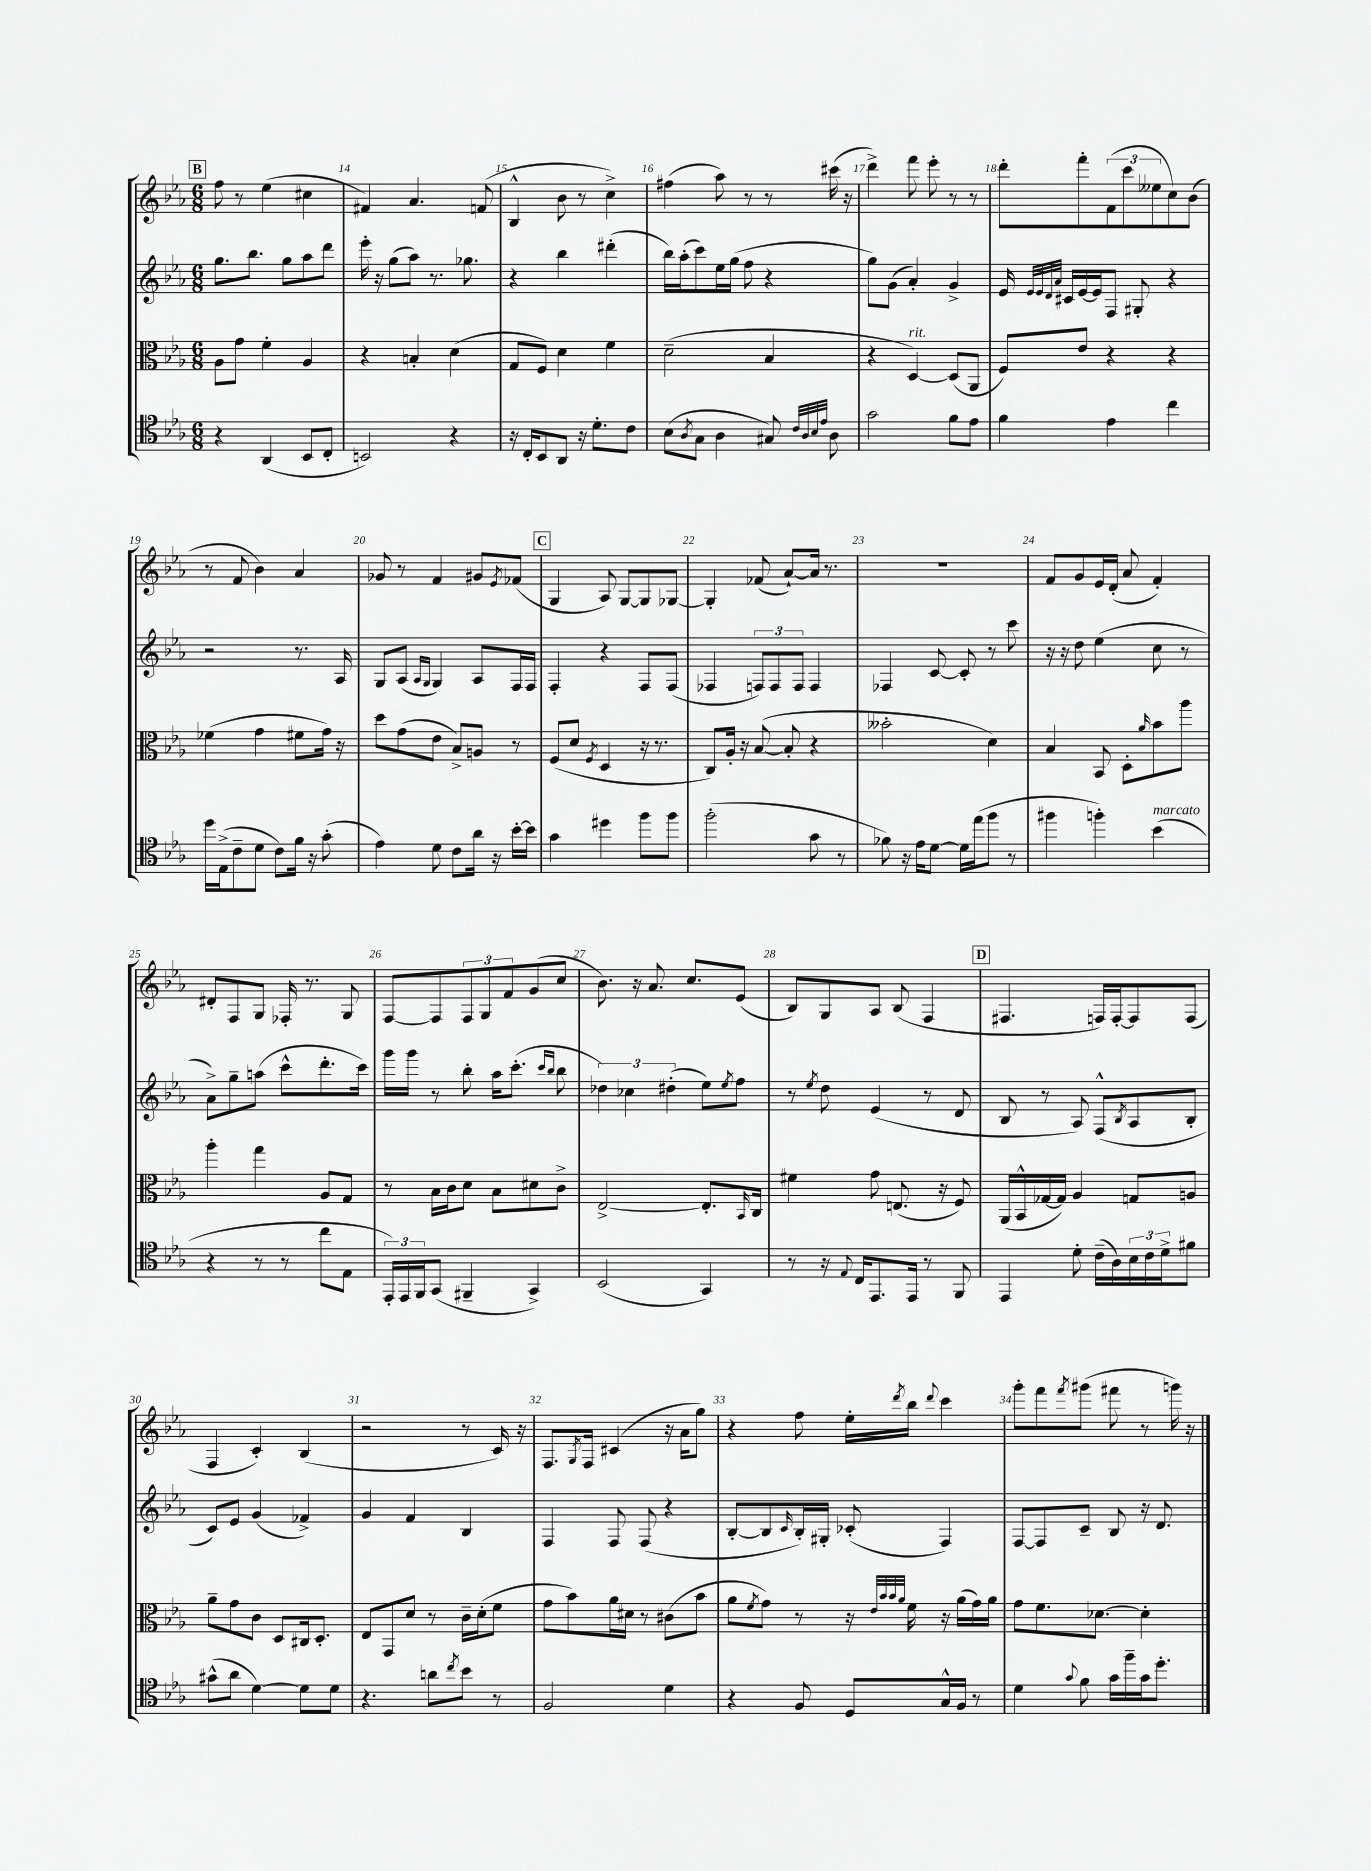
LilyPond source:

<<
\new StaffGroup <<
\new Staff = "s0" {
    \clef treble \key ees \major \numericTimeSignature \time 6/8
    \mark \markup { \box "B" } f''8 r8 ees''4( cis''4 |
    fis'4) aes'4. f'8( |
    bes4-^ bes'8 r8 c''4->) |
    fis''4( aes''8) r8 r8 cis'''16( r16 |
    d'''4->) f'''8 ees'''8-. r8 r8 |
    d'''8-. f'''8-. \tuplet 3/2 { f'8( c'''8 eeses''8 } c''8) bes'8( |
    r8 f'8 bes'4) aes'4 |
    ges'8 r8 f'4 gis'8 \acciaccatura { ees'8 } fes'8( |
    \mark \markup { \box "C" } g4 aes8) g8~ g8 ges8~ |
    ges4-. fes'8( aes'8~-!) aes'16 r8. |
    R2. |
    f'8 g'8 ees'16 d'16-.( aes'8 f'4-.) |
    dis'8-. f8 g8 fes16-. r8. g8 |
    f8~ f8 \tuplet 3/2 { f8 g8 f'8 } g'8( c''8 |
    bes'8.) r16 aes'8. c''8. ees'8( |
    bes8) g8 aes8 bes8( f4 |
    \mark \markup { \box "D" } fis4. f16) f16~-. f8 f8( |
    f4 c'4-.) bes4( |
    r2 r8 c'16) r16 |
    f8. \acciaccatura { g8 } f16 cis'4( r16 aes'16 g''8) |
    r4 f''8 ees''16-. \acciaccatura { d'''8 } bes''16 \appoggiatura { d'''8 } c'''4 |
    g'''8-. f'''8 \acciaccatura { f'''8 } gis'''8( fis'''8 r8 g'''16) r16 \bar "|." |
}
\new Staff = "s1" {
    \clef treble \key ees \major \numericTimeSignature \time 6/8
    \mark \markup { \box "B" } g''8. bes''8. g''8 aes''8 d'''8 |
    ees'''16-. r16 g''8( aes''8) r8. ges''8. |
    r4 bes''4 dis'''4-.( |
    bes''16) aes''16-.( c'''8) ees''16 g''16( f''8 r4 |
    g''8) g'8( aes'4-.) g'4-> |
    ees'16 \grace { ees'32 ees'32 d'32 aes'32 } cis'16 ees'16~ ees'16 f8 gis8-. r4 |
    r2 r8. aes16 |
    g8 aes8( \grace { aes16 g16 } g4) aes8 f16 f16 |
    \mark \markup { \box "C" } f4-. r4 f8 f8( |
    fes4 \tuplet 3/2 { f8) f8 f8 } f4 |
    fes4 c'8~ c'8-. r8 c'''8 |
    r16 r16 d''8 ees''4( c''8 r8 |
    aes'8->) g''8-- a''8( c'''8-^ d'''8.-. c'''16) |
    g'''16 g'''16 r8 bes''8-. aes''16 c'''8.-.( \grace { c'''16 bes''16 } bes''8 |
    \tuplet 3/2 { des''4) ces''4 dis''4-.( } ees''8) \acciaccatura { ees''8 } f''8 |
    r8 \acciaccatura { ees''8 } d''8 ees'4( r8 d'8 |
    \mark \markup { \box "D" } bes8 r8 aes8) f8-^( \acciaccatura { bes8 } aes8 bes8-. |
    c'8) ees'8 g'4( fes'4->) |
    g'4 f'4 bes4 |
    f4 f8 f8( r4 |
    bes8~-. bes8 \grace { c'16 } bes16-.) gis16-. ces'8-.( f4) |
    f8~ f8 c'8-- bes8 r16 d'8. \bar "|." |
}
\new Staff = "s2" {
    \clef alto \key ees \major \numericTimeSignature \time 6/8
    \mark \markup { \box "B" } aes8 g'8 f'4-. aes4 |
    r4 b4-. d'4( |
    g8 f8) d'4 f'4 |
    d'2--( bes4 |
    r4 d4~^\markup { \italic "rit." }) d8( aes,8 |
    f8) ees'8 r4 r4 |
    fes'4( g'4 fis'8 g'16) r16 |
    d''8 g'8( ees'8 bes8->) a8 r8 |
    \mark \markup { \box "C" } f8( d'8 \acciaccatura { f8 } d4 r16 r8. |
    c8) aes16-. r16 bes8~( bes8-. r4 |
    beses'2-. d'4) |
    bes4 bes,8 d8-. \grace { aes'16 } bes'8 aes''8 |
    aes''4-. g''4 aes8 g8 |
    r8 bes16 c'16 d'8 bes8 dis'8 c'8-> |
    ees2~-> ees8.-. \grace { bes,16 } c16 |
    fis'4 g'8 e8.( r16 f8) |
    \mark \markup { \box "D" } aes,16( bes,16-^ ges16~ ges16) aes4 g8 a8 |
    aes'8-- g'8 c'8 d8 cis16 d8.-. |
    ees8 g,8 d'8 r8 c'16-- d'16-.( f'8 |
    g'8 bes'8) aes'16 dis'16 r8 cis'8( bes'8 |
    aes'8 \acciaccatura { f'8 } g'8) r8 r16 \grace { ees'32 bes'32 bes'32 aes'32 } f'16 r16 aes'16( g'16) aes'16 |
    g'8 f'8. des'8.~ des'4-. \bar "|." |
}
\new Staff = "s3" {
    \clef tenor \key ees \major \numericTimeSignature \time 6/8
    \mark \markup { \box "B" } r4 aes,4( bes,8 c8-. |
    b,2) r4 |
    r16 c16-. bes,8 aes,8 r16 d'8.-. c'8 |
    bes8( \acciaccatura { aes8 } g8 aes4 gis8) \grace { c'32 aes32 bes32 ees'32 } aes8 |
    g'2 f'8 ees'8 |
    f'4 ees'4 c''4 |
    d''16 ees16->( c'8-- d'8 c'8) f'16 r16 g'8-.( |
    ees'4) d'8 c'8 aes'16 r16 bes'16~-. bes'16 |
    \mark \markup { \box "C" } g'4 dis''4 f''8 f''8 |
    f''2-.( g'8 r8 |
    fes'8) r16 ees'16 d'8~ d'16 ees''16( f''8 r8 |
    fis''4 f''4-.) bes'4^\markup { \italic "marcato" }( |
    r4 r8 r8 c''8 ees8 |
    \tuplet 3/2 { ees,16-.) ees,16 f,16 } g,8( fis,4-- g,4->) |
    bes,2( g,4) |
    r8 r16 \appoggiatura { ees8 } c16 ees,8. ees,16 r8 f,8 |
    \mark \markup { \box "D" } ees,4 d'8-. c'16--( aes16) \tuplet 3/2 { bes16 c'16 d'16-> } fis'8 |
    gis'8-^( aes'8 d'4~) d'8 d'8 |
    r4. a'8 \acciaccatura { c''8 } bes'8 r8 |
    f2 d'4 |
    r4 f8 d8 g16-^ f16 r8 |
    d'4 \appoggiatura { g'8 } f'8 g'16 f''16-- g'16 d''8.-. \bar "|." |
}
>>
>>
\layout { \context { \Score currentBarNumber = #13 \override BarNumber.break-visibility = ##(#f #t #t) barNumberVisibility = #all-bar-numbers-visible } }
